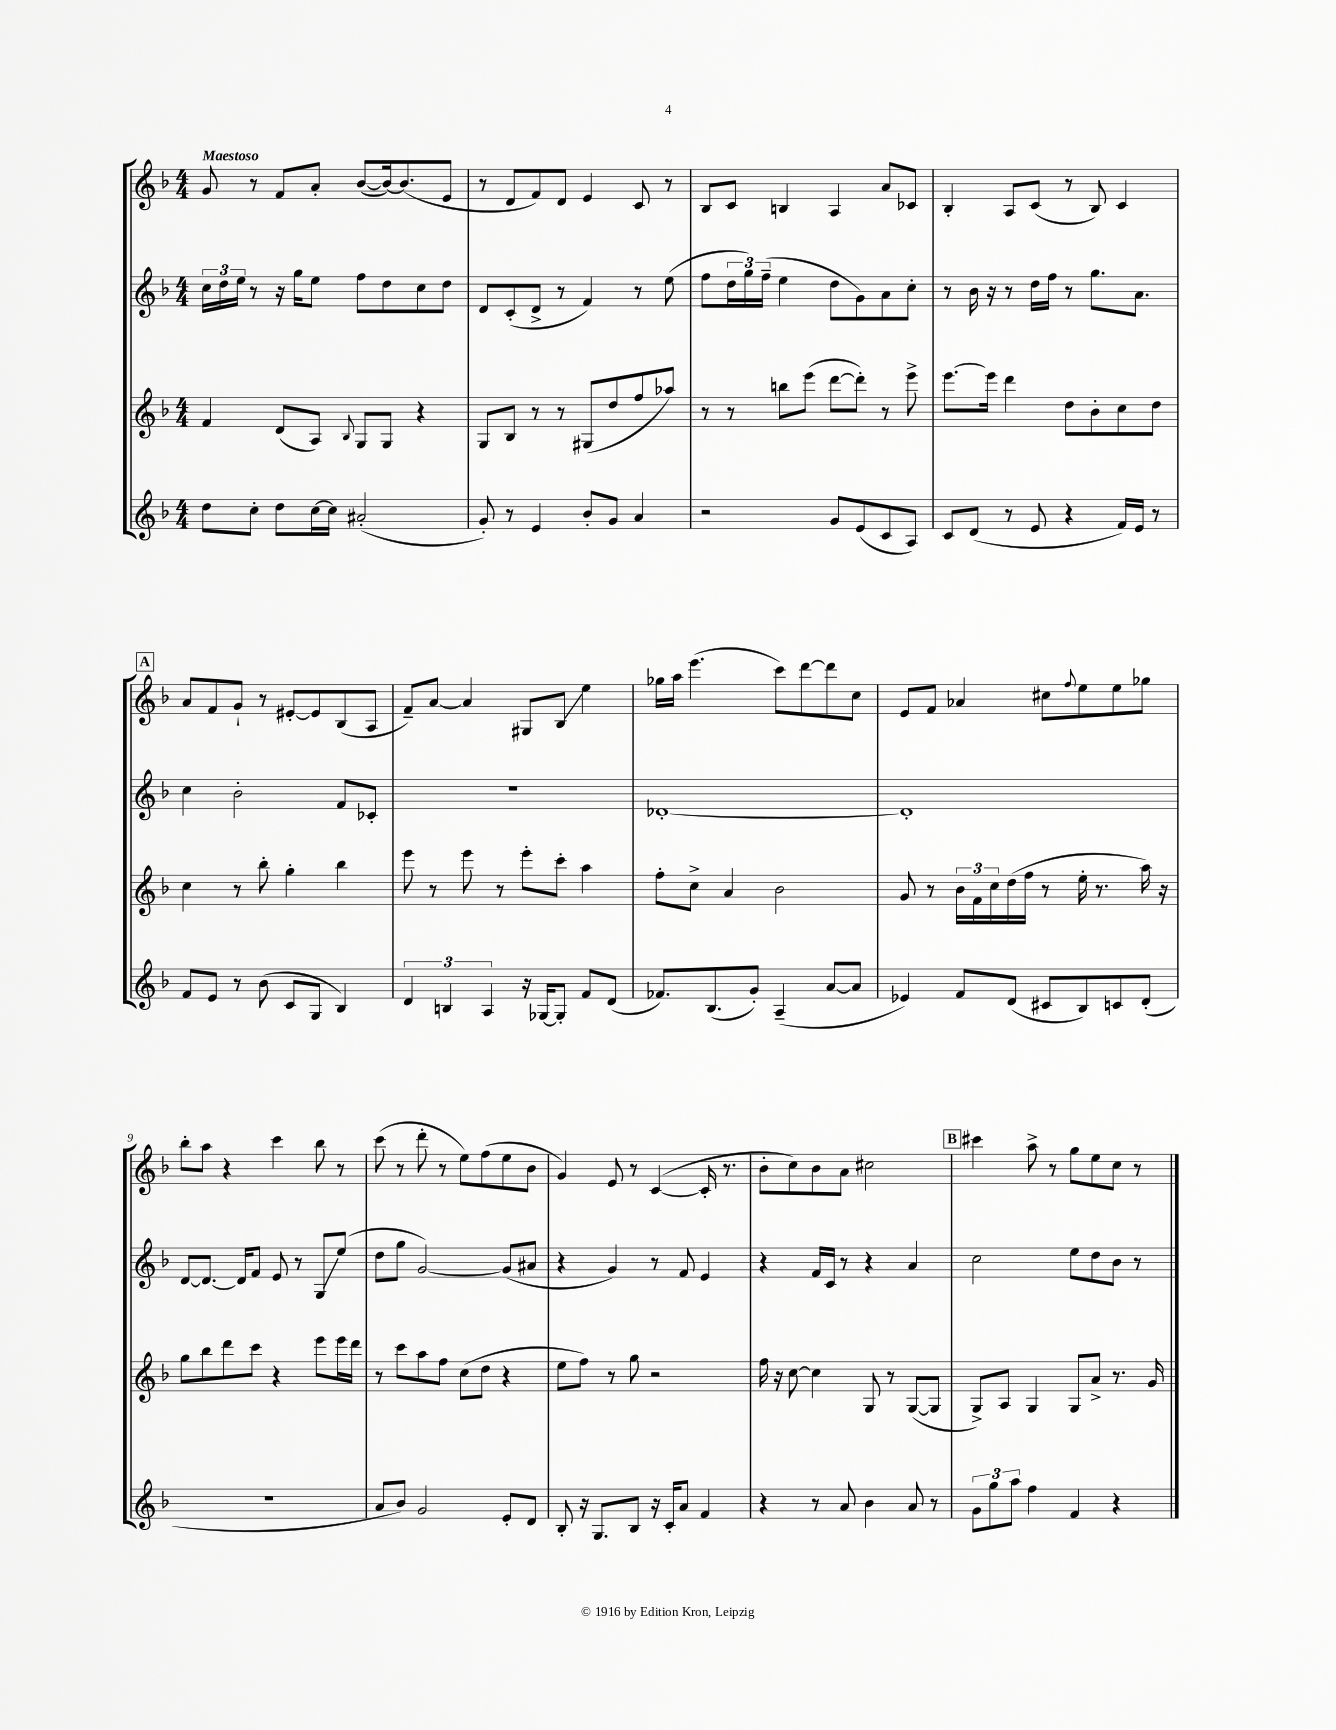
<<
\new StaffGroup <<
\new Staff = "s0" {
    \clef treble \key f \major \numericTimeSignature \time 4/4 \tempo "Maestoso"
    g'8 r8 f'8 a'8-. bes'8~( bes'16~) bes'8.( e'8 |
    r8 d'8 f'8) d'8 e'4 c'8 r8 |
    bes8 c'8 b4 a4 a'8 ces'8 |
    bes4-. a8 c'8( r8 bes8) c'4 |
    \mark \markup { \box "A" } a'8 f'8 g'8-! r8 eis'8~-. eis'8 bes8( a8 |
    f'8--) a'8~ a'4 gis8 bes8\glissando e''4 |
    ges''16 a''16 e'''4.( c'''8) d'''8~ d'''8 c''8 |
    e'8 f'8 aes'4 cis''8 \appoggiatura { f''8 } e''8 e''8 ges''8 |
    bes''8-. a''8 r4 c'''4 bes''8 r8 |
    c'''8( r8 d'''8-. r8 e''8) f''8( e''8 bes'8 |
    g'4) e'8 r8 c'4~( c'16-. r8. |
    bes'8-. c''8) bes'8 a'8 cis''2 |
    \mark \markup { \box "B" } cis'''4 a''8-> r8 g''8 e''8 c''8 r8 \bar "|." |
}
\new Staff = "s1" {
    \clef treble \key f \major \numericTimeSignature \time 4/4
    \tuplet 3/2 { c''16 d''16 e''16 } r8 r16 g''16 e''8 f''8 d''8 c''8 d''8 |
    d'8 c'8-.( d'8-> r8 f'4) r8 e''8( |
    f''8 \tuplet 3/2 { d''16 g''16) f''16--( } e''4 d''8 g'8) a'8 c''8-. |
    r8 bes'16 r16 r8 d''16 f''16 r8 g''8. a'8. |
    \mark \markup { \box "A" } c''4 bes'2-. f'8 ces'8-. |
    R1 |
    des'1~-. |
    des'1-. |
    d'8~ d'8.~ d'16 f'8 e'8 r8 g8\glissando e''8( |
    d''8 g''8 g'2~) g'8( ais'8 |
    r4 g'4) r8 f'8 e'4 |
    r4 f'16 c'16 r8 r4 a'4 |
    \mark \markup { \box "B" } c''2 e''8 d''8 bes'8 r8 \bar "|." |
}
\new Staff = "s2" {
    \clef treble \key f \major \numericTimeSignature \time 4/4
    f'4 d'8( a8) \appoggiatura { bes8 } g8 g8 r4 |
    g8 bes8 r8 r8 gis8( d''8 f''8 aes''8) |
    r8 r8 b''8 e'''8( d'''8~ d'''8-.) r8 e'''8-> |
    e'''8.~ e'''16 d'''4 d''8 bes'8-. c''8 d''8 |
    \mark \markup { \box "A" } c''4 r8 bes''8-. g''4-. bes''4 |
    e'''8 r8 e'''8 r8 e'''8-. c'''8-. a''4 |
    f''8-. c''8-> a'4 bes'2 |
    g'8 r8 \tuplet 3/2 { bes'16 f'16 c''16 } d''16( f''16 r8 e''16-. r8. a''16) r16 |
    g''8 bes''8 d'''8 c'''8 r4 e'''8 e'''16 d'''16 |
    r8 c'''8 a''8 f''8 c''8( d''8 r4 |
    e''8 f''8) r8 g''8 r2 |
    f''16 r16 c''8~ c''4 g8 r8 g8~( g8 |
    \mark \markup { \box "B" } g8->) a8 g4 g8 a'8-> r8. g'16 \bar "|." |
}
\new Staff = "s3" {
    \clef treble \key f \major \numericTimeSignature \time 4/4
    d''8 c''8-. d''8 c''16~ c''16 ais'2-.( |
    g'8-.) r8 e'4 bes'8-. g'8 a'4 |
    r2 g'8 e'8( c'8 a8) |
    c'8 d'8( r8 e'8 r4 f'16) e'16 r8 |
    \mark \markup { \box "A" } f'8 e'8 r8 bes'8( c'8 g8 bes4) |
    \tuplet 3/2 { d'4 b4 a4 } r16 ges16~ ges8-. f'8 d'8( |
    fes'8.) bes8.( g'8-.) a4--( a'8~ a'8 |
    ees'4) f'8 d'8( cis'8 bes8) c'8 d'8-.( |
    R1 |
    a'8 bes'8) g'2 e'8-. d'8 |
    bes8-. r16 g8. bes8 r16 c'16-. a'8 f'4 |
    r4 r8 a'8 bes'4 a'8 r8 |
    \mark \markup { \box "B" } \tuplet 3/2 { g'8 g''8 a''8 } f''4 f'4 r4 \bar "|." |
}
>>
>>
